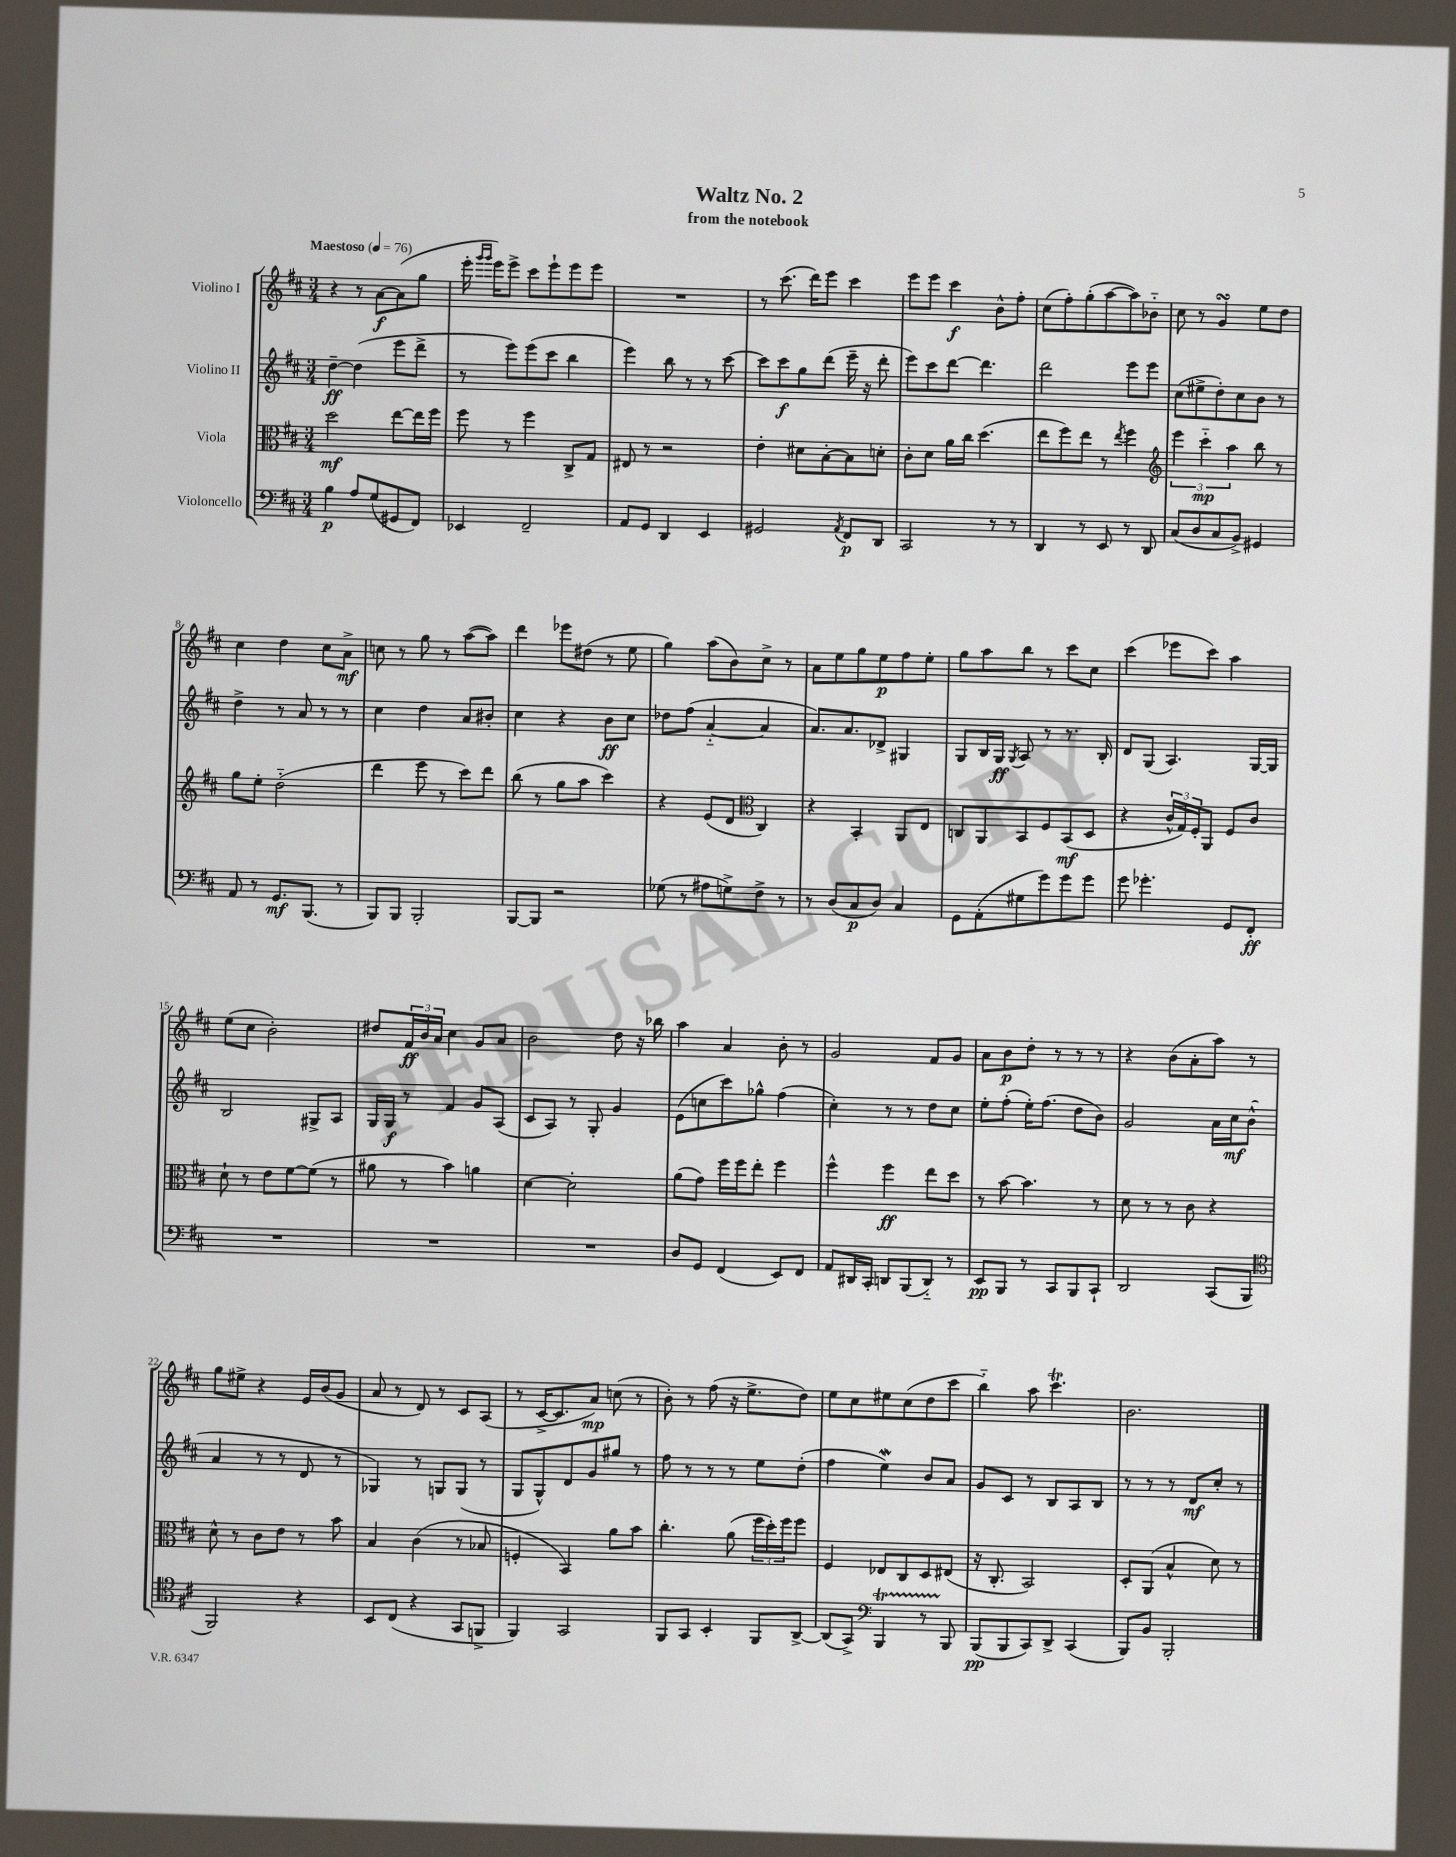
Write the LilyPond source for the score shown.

\header { title = "Waltz No. 2" subtitle = "from the notebook" }
<<
\new StaffGroup <<
\new Staff = "s0" \with { instrumentName = "Violino I" } {
    \clef treble \key d \major \numericTimeSignature \time 3/4 \tempo "Maestoso" 4 = 76
    r4 r8 a'8~\f a'8( g''8 |
    e'''16-. \grace { g'''16 g'''16 } e'''16) e'''8-> cis'''8 e'''8-! e'''8 e'''8 |
    R2. |
    r8 cis'''8.( d'''16) e'''8 cis'''4 |
    e'''8 e'''8 cis'''4\f b'8-^ fis''8-. |
    cis''8( fis''8-.) g''8-.( a''8~ a''8) bes'8-_ |
    cis''8 r8 g'4\turn e''8 d''8 |
    cis''4 d''4 cis''8 a'8->\mf |
    c''8 r8 g''8 r8 a''8~( a''8) |
    d'''4 ees'''8 dis''8( r8 e''8 |
    g''4) a''8( b'8) cis''8-> r8 |
    a'8 e''8 g''8 e''8\p fis''8 e''8-. |
    g''8 a''8 b''8 r8 cis'''8 cis''8 |
    cis'''4( ees'''8 cis'''8) a''4 |
    e''8( cis''8 b'2-.) |
    dis''8 \tuplet 3/2 { fis'16\ff b'16 a'16 } cis''4 g'8 a'8 |
    b'2 d''8 r16 bes''16 |
    a''4 a'4 b'8-. r8 |
    g'2 fis'8 g'8 |
    a'8 b'8\p d''8-. r8 r8 r8 |
    r4 b'8( a'8-. a''8) r8 |
    g''8 eis''8-> r4 e'16 b'16( g'8 |
    a'8 r8 d'8) r8 cis'8 a8( |
    r8 cis'16~-> cis'8. a'8\mp) c''8( r8 |
    b'8-.) r8 fis''8( r16 e''8.-> d''8) |
    e''8 cis''8 eis''8 cis''8( d''8 cis'''8 |
    b''4-_) a''8 cis'''4.\trill |
    b'2. \bar "|." |
}
\new Staff = "s1" \with { instrumentName = "Violino II" } {
    \clef treble \key d \major \numericTimeSignature \time 3/4
    d''4~--\ff d''4( e'''8 d'''8-> |
    r8 e'''8) e'''8( cis'''8 b''4 |
    e'''4) b''8 r8 r8 cis'''8~ |
    cis'''8 cis'''8\f g''8 d'''8( e'''16-- r16 d'''8-. |
    e'''8) cis'''8 d'''8~ d'''4. |
    d'''2 e'''8 e'''8 |
    cis''8( eis''8-> d''8-.) cis''8 b'8 r8 |
    d''4-> r8 a'8 r8 r8 |
    cis''4 d''4 a'8 bis'8-. |
    cis''4 r4 b'8\ff cis''8 |
    des''8 fis''8( a'4~-_ a'4 |
    a'8.) a'8. des'8-> gis4 |
    g8 b16 g16\ff \acciaccatura { g8 } a8 r8 r8. b16-. |
    d'8 g8( a4.) g16~ g16 |
    b2 gis8-> a8 |
    g16 g16\f r8 fis'4 g'8 a8( |
    cis'8 a8) r8 g8-. g'4 |
    e'8( c''8 cis'''8) ges''8-^ fis''4( |
    cis''4-.) r8 r8 d''8 cis''8 |
    e''8-. fis''8-.( e''16-.) fis''8.( d''8 b'8) |
    g'2 a'16 cis''16\mf b'8-^( |
    a'4 r8 r8 d'8 r8 |
    ges4) r8 g8 g8( r8 |
    g8 g8-^) d'8 g'8 gis''8 r8 |
    fis''8 r8 r8 r8 e''8 d''8-.( |
    fis''4 e''4\mordent) b'8 a'8 |
    g'8 cis'8 r8 b8 a8 b8 |
    r8 r8 r8 d'8\mf cis''8-. r8 \bar "|." |
}
\new Staff = "s2" \with { instrumentName = "Viola" } {
    \clef alto \key d \major \numericTimeSignature \time 3/4
    d''2\mf e''8~ e''16 fis''16 |
    fis''8 r8 fis''4 cis8-> g8 |
    eis8 r8 r2 |
    e'4-. dis'8 b8~-. b8 d'8-. |
    cis'8-. d'8 a'16 cis''16 d''4.( |
    e''8 fis''8) e''8 r8 \acciaccatura { e''8 } fis''4 |
    \clef treble \tuplet 3/2 { e'''4 cis'''4-_\mp a''4 } b''8 r8 |
    g''8 e''8-. d''2-_( |
    d'''4 e'''8 r8 cis'''8) d'''8 |
    b''8( r8 g''8 a''8 cis'''4) |
    r4 e'8( d'8 \clef alto cis4) |
    r4 b,4-. a,8 e8 |
    c8 a,8 b,8 fis8 b,8\mf( d8 |
    r4 \tuplet 3/2 { cis'16-^ g16) fis16-. } a,8 fis8 cis'8 |
    d'8-! r8 e'8 fis'8~ fis'8( r8 |
    ais'8 r8 b'4) a'4 |
    d'4~ d'2-. |
    a'8( g'8) fis''16 fis''16 e''8-. fis''4 |
    fis''4-^ fis''4\ff e''8 d''8 |
    r8 b'8~ b'4. r8 |
    d'8 r8 r8 cis'8 r4 |
    d'8-^ r8 cis'8 e'8 r8 b'8 |
    b4 cis'4( r8 bes8 |
    f4-. b,4) a'8 b'8 |
    cis''4.-. a'8( \tuplet 3/2 { fis''16 d''16-.) fis''16 } fis''8 |
    fis4 ees8 cis8 d8 eis8( |
    r16 cis8.-. b,2) |
    d8-. a,8( b4-^ d'8) r8 \bar "|." |
}
\new Staff = "s3" \with { instrumentName = "Violoncello" } {
    \clef bass \key d \major \numericTimeSignature \time 3/4
    b4\p a8 g8( gis,8 fis,8) |
    ees,4 fis,2-- |
    a,8 g,8 d,4 e,4 |
    gis,2 \acciaccatura { a,8 } fis,8\p d,8 |
    cis,2 r8 r8 |
    d,4 r8 e,8 r8 d,8 |
    cis8( d8 cis8 b,8->) gis,4 |
    a,8 r8 g,8.\mf b,,8.( r8 |
    b,,8) b,,8 b,,2-. |
    b,,8~ b,,8 r2 |
    ges8( r8 ais8 g8->) fis8-> r8 |
    r8 d8( cis8\p d8) cis4 |
    g,8 a,8-.( gis8 g'8) g'8 g'8 |
    g'8 ges'4.-. g,8 fis,8-.\ff |
    R2. |
    R2. |
    R2. |
    d8 g,8 fis,4( e,8) fis,8 |
    a,8 dis,16 cis,16-. d,8 b,,8( d,8-_) r8 |
    e,8\pp b,,8 r8 cis,8 b,,8 cis,8-! |
    d,2 cis,8( b,,8 |
    \clef tenor fis,2) r4 |
    b,8 cis8( r4 g,8 f,8-> |
    fis,4) g,2 |
    fis,8 g,8 b,4-. fis,8 a,8~-> |
    a,8( g,8->) \clef bass b,,4\startTrillSpan r8 b,,8\stopTrillSpan |
    b,,8\pp( b,,8 cis,8) d,8-> cis,4( |
    b,,8) b,8 b,,2-. \bar "|." |
}
>>
>>
